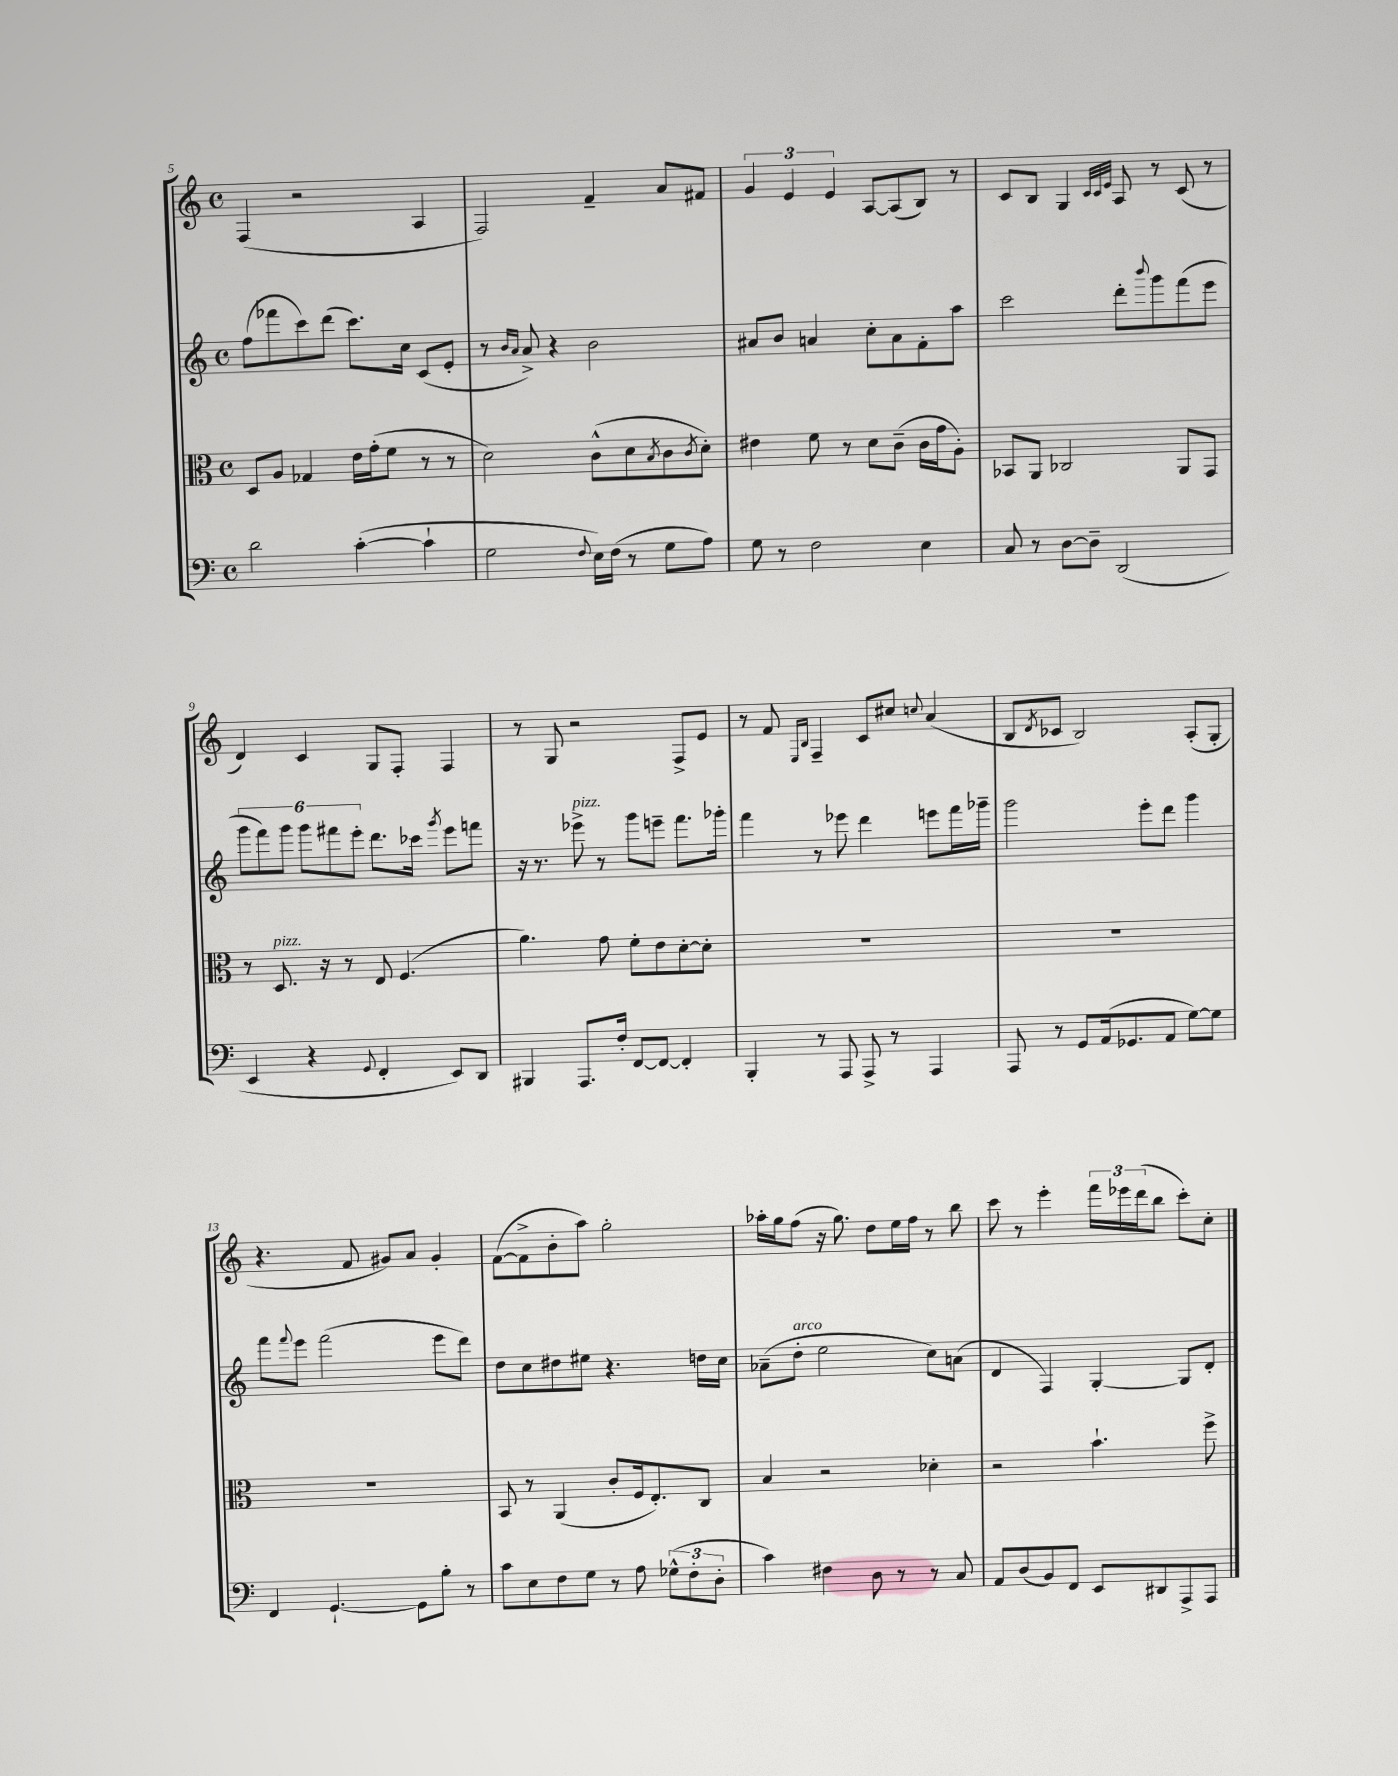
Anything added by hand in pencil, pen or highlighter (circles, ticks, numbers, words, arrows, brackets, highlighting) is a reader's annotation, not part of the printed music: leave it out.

**kern	**kern	**kern	**kern
*part4	*part3	*part2	*part1
*staff4	*staff3	*staff2	*staff1
*clefF4	*clefC3	*clefG2	*clefG2
*k[]	*k[]	*k[]	*k[]
*M4/4	*M4/4	*M4/4	*M4/4
*met(c)	*met(c)	*met(c)	*met(c)
=5	=5	=5	=5
2d\	8D/L	(8ff\L	(4F/
.	8A/J	8fff-X\	.
.	4G-X/	8ccc\)	2r
.	.	(8ddd\J	.
([4c'\	16e\LL	8.ccc\L)	.
.	(16g'\J	.	.
.	8f\J	.	.
.	.	16cc\Jk	.
4c`\]	8r	(8c/L	4A/
.	8r	8e'/J	.
=6	=6	=6	=6
2G\	2d\)	8r	2F/)
.	.	16qqb/LL	.
.	.	16qqa/JJ	.
.	.	8a^/)	.
.	.	4r	.
8qqF/	.	.	.
16E\LL)	(8c^^\L	2b\	4f~/
(16F\JJ	.	.	.
8r	8d\	.	.
.	8qB/	.	.
8G\L	8c\	.	8a/L
.	8qc/	.	.
8A\J)	8d'\J)	.	8f#X/J
=7	=7	=7	=7
8G\	4e#X\	8a#X/L	6g/
8r	.	8b/J	.
.	.	.	6e/
2F\	8f\	4an/	.
.	.	.	6e/
.	8r	.	.
.	8d\L	8cc'\L	[8A/L
.	(8c~\J	8a\	(8A/]
4E\	16c\LL	8f'\	8B/J)
.	16g\J	.	.
.	8A'\J)	8aa\J	8r
=8	=8	=8	=8
8C/	8BB-X/L	2ccc\	8c/L
8r	8AA/J	.	8B/J
[8D\L	2C-X/	.	4G/
8D~\J]	.	.	.
.	.	.	32qqc/LLL
.	.	.	32qqc/
.	.	.	32qqe/JJJ
(2DD/	.	8ddd'\L	8A/
.	.	8qqbbb/	.
.	.	8ggg\	8r
.	8AA/L	(8fff\	(8c/
.	8GG/J	8eee\J	8r
!!LO:LB:g=z
=9	=9	=9	=9
4EE/	8r	12ggg\L	4d/)
.	.	12fff\)	.
!	!LO:TX:a:i:t=pizz.	!	!
.	8.D/	.	.
.	.	12ggg\J	.
4r	.	12ggg\L	4c/
.	16r	.	.
.	.	12fff#X\	.
.	8r	.	.
.	.	12eee'\J	.
8qqGG/	.	.	.
4FF'/	8E/	8.ddd\L	8G/L
.	(4.F/	.	8F'/J
.	.	16ccc-X\Jk	.
.	.	8qggg/	.
8EE/L)	.	8eee\L	4F/
8DD/J	.	8fffn\J	.
=10	=10	=10	=10
4BBB#X/	4.a\)	16r	8r
.	.	8.r	.
.	.	.	8G/
!	!	!LO:TX:a:i:t=pizz.	!
8.AAA/L	.	8eee-X^\	2r
.	8g\	8r	.
16F'/Jk	.	.	.
[8FF/L	8f'\L	8ggg\L	.
8FF/J_	8e\	8eeen~\J	.
4FF'/]	[8d'\	8.fff\L	8F^/L
.	8d'\J]	.	8e/J
.	.	16ggg-X'\Jk	.
=11	=11	=11	=11
4BBB'/	1r	4fff\	8r
.	.	.	8f/
.	.	.	16qqE/LL
.	.	.	16qqB/JJ
8r	.	8r	4F~/
8AAA/	.	8eee-X\	.
8AAA^/	.	4ddd\	8c/L
8r	.	.	8cc#X/J
.	.	.	8qqccn/
4AAA/	.	8eeen\L	(4a/
.	.	16fff\L	.
.	.	16ggg-X~\JJ	.
=12	=12	=12	=12
8AAA/	1r	2ggg\	8B/L
.	.	.	8qd/
8r	.	.	8c-X/J
8GG/L	.	.	2B/)
(16AA/k	.	.	.
8.GG-X/	.	.	.
.	.	8eee'\L	.
8AA/J	.	8ddd\J	.
[8G\L)	.	4ggg\	(8A'/L
8G\J]	.	.	8G'/J
!!LO:LB:g=z
=13	=13	=13	=13
4FF/	1r	8fff\L	4.r
.	.	8qqfff/	.
.	.	8eee\J	.
[4.GG`/	.	(2fff\	.
.	.	.	8f/
.	.	.	8g#X/L)
8GG\L]	.	.	8a/J
8B'\J	.	8eee\L	4g#'/
8r	.	8ddd\J)	.
=14	=14	=14	=14
8c\L	8BB/	8dd\L	([8f\L
8E\	8r	8cc\	8f^\]
8F\	(4AA/	8dd#X\	8b'\
8G\J	.	8ee#X\J	8aa\J)
8r	8c'/L	4.r	2gg'\
8A\	16F/k	.	.
.	8.E'/)	.	.
(12G-X^^\L	.	.	.
12F'\	.	.	.
.	8C/J	16ddn\LL	.
12D'\J	.	.	.
.	.	16cc\JJ	.
=15	=15	=15	=15
4c\)	4B/	(8a-X~\L	16aa-X'\LL
.	.	.	16gg\J
!	!	!LO:TX:a:i:t=arco	!
.	.	8dd'\J	(8ff\J
4F#X\	2r	2ee\	16r
.	.	.	8.gg\)
8D\	.	.	8dd\L
8r	.	.	16ee\L
.	.	.	16ff\JJ
8r	4d-X'\	8cc\L)	8r
8C/	.	(8an\J	8bb\
=16	=16	=16	=16
8AA/L	2r	4d/	8ccc\
(8D/	.	.	8r
8BB/)	.	4F/)	4eee'\
8FF/J	.	.	.
8EE/L	4.b`\	[4G'/	24fff\LL
.	.	.	24eee-X\
.	.	.	(24ddd\J
8DD#X/	.	.	8bb\J
8AAA^/	.	8G/L]	8ccc'\L)
8AAA/J	8ff^\	8d'/J	8cc'\J
==	==	==	==
*-	*-	*-	*-
